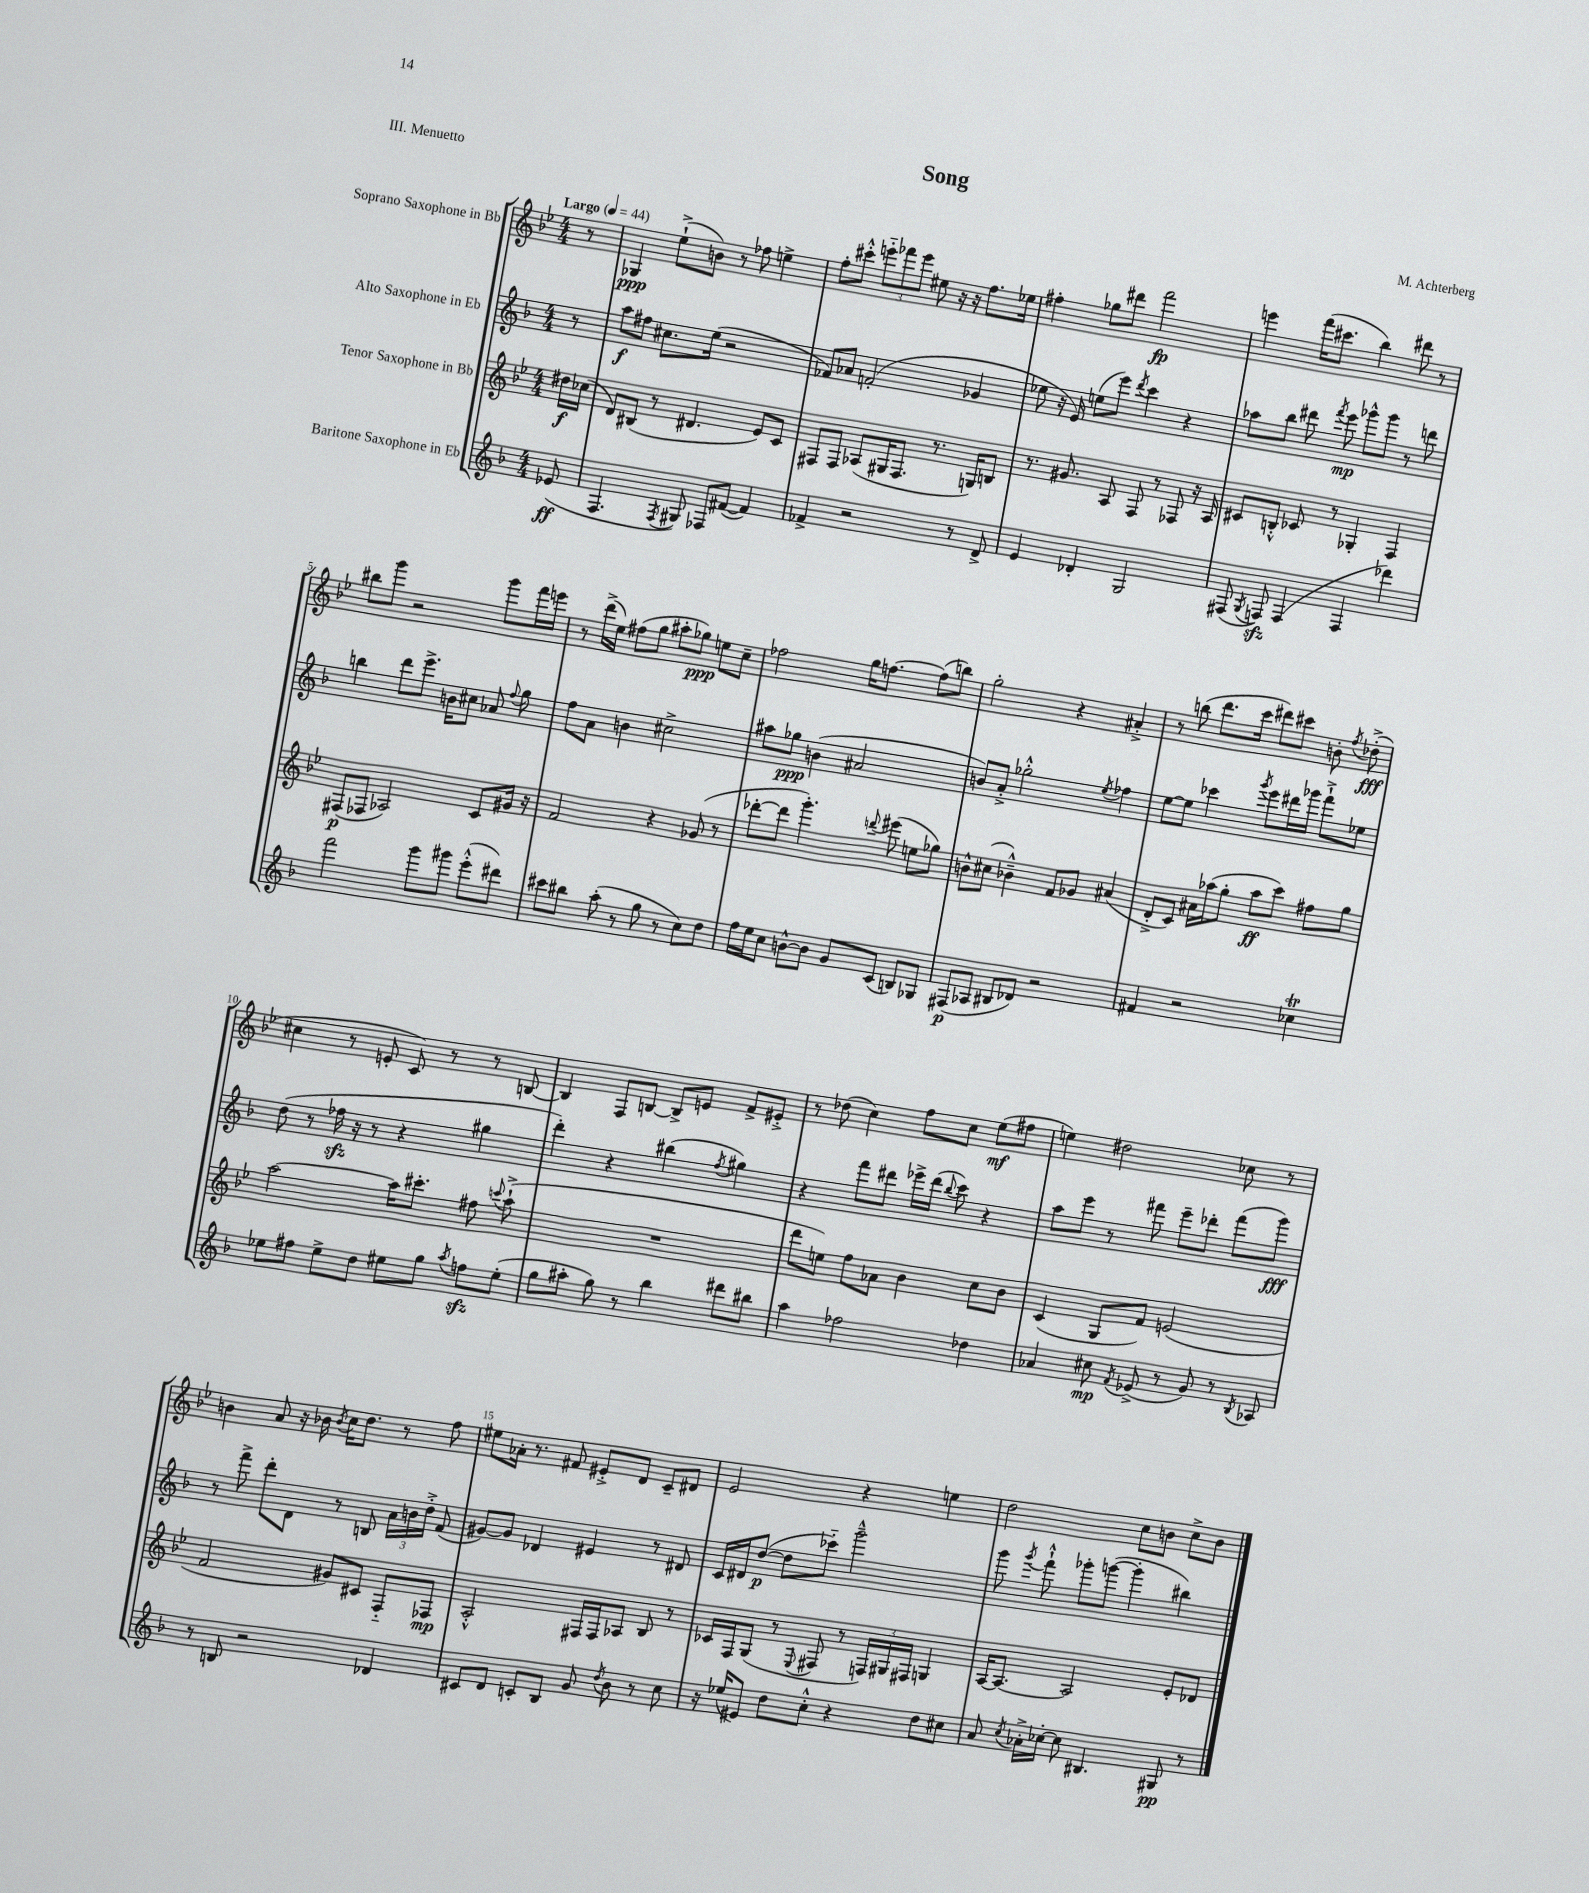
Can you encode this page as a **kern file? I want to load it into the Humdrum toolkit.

**kern	**dynam	**kern	**dynam	**kern	**dynam	**kern	**dynam
*part4	*part4	*part3	*part3	*part2	*part2	*part1	*part1
*staff4	*staff4	*staff3	*staff3	*staff2	*staff2	*staff1	*staff1
*I"Baritone Saxophone in Eb	*	*I"Tenor Saxophone in Bb	*	*I"Alto Saxophone in Eb	*	*I"Soprano Saxophone in Bb	*
*clefG2	*	*clefG2	*	*clefG2	*	*clefG2	*
*k[b-]	*	*k[b-e-]	*	*k[b-]	*	*k[b-e-]	*
*M4/4	*	*M4/4	*	*M4/4	*	*M4/4	*
*MM44	*	*MM44	*	*MM44	*	*MM44	*
=	=	=	=	=	=	=	=
!	!	!	!	!	!	!LO:TX:a:B:t=Largo	!
(8e-X/	ff	16dd#X\LL	f	8r	.	8r	.
.	.	(16cc-X\JJ	.	.	.	.	.
=1	=1	=1	=1	=1	=1	=1	=1
4.F/	.	8d/L)	.	8aa\L	f	4G-X/	ppp
.	.	(8B#X/J	.	8ff#X\J	.	.	.
.	.	8r	.	8.cc#X\L	.	(8ee-`^\L	.
8qF/	.	.	.	.	.	.	.
8G#X/)	.	4.d#X/	.	.	.	8bn\J)	.
.	.	.	.	(16ee\Jk	.	.	.
8F-X/L	.	.	.	2r	.	8r	.
([8f#X/J	.	.	.	.	.	8ff-X\	.
4f#/])	.	8e-/L)	.	.	.	4een^\	.
.	.	8c/J	.	.	.	.	.
=2	=2	=2	=2	=2	=2	=2	=2
4f-X^/	.	8F#X/L	.	8f-X/L)	.	8ff'\L	.
.	.	8F#/J	.	8a-X/J	.	8ccc#X'^^\J	.
2r	.	(8A-X/L	.	(2fn'/	.	12eeen\L	.
.	.	.	.	.	.	12fff-X\	.
.	.	16G#X/K	.	.	.	.	.
.	.	.	.	.	.	12eee\J	.
.	.	8.F#/J	.	.	.	.	.
.	.	.	.	.	.	8ee#X\	.
.	.	8.r	.	.	.	16r	.
.	.	.	.	.	.	16r	.
8r	.	.	.	4g-X/	.	8.ff\L	.
.	.	16Gn/KL)	.	.	.	.	.
8d^/	.	8Bn/J	.	.	.	.	.
.	.	.	.	.	.	16ee-X\Jk	.
=3	=3	=3	=3	=3	=3	=3	=3
4e/	.	8.r	.	8ee-X\	.	4ff#X'\	.
.	.	.	.	16r	.	.	.
.	.	8.g#X/	.	16e/)	.	.	.
4d-X'/	.	.	.	(8een\L	.	8gg-X\L	.
.	.	8A/	.	8eee\J)	.	8ddd#X\J	.
.	.	.	.	8qddd/	.	.	.
2G/	.	8F/	.	4ccc\	.	2fff\	fp
.	.	8r	.	.	.	.	.
.	.	8F-X/	.	4r	.	.	.
.	.	16r	.	.	.	.	.
.	.	16A/	.	.	.	.	.
=4	=4	=4	=4	=4	=4	=4	=4
(8F#X/	.	8c#X/L	.	8aa-X\L	.	4eeen\	.
8qG/	.	.	.	.	.	.	.
8Fnzz/)	.	8Bn'^^/J	.	8bb-\J	.	.	.
(4F/	.	8c-X/	.	8ddd#X\	.	(16fff\KL	.
.	.	.	.	.	.	8.ccc#X\J	.
.	.	.	.	8qfff/	.	.	.
.	.	8r	.	8eee\	mp	.	.
4F/	.	4G-X'/	.	8ggg-X^^\L	.	4bb-\)	.
.	.	.	.	8ggg-\J	.	.	.
4ddd-X\)	.	4F/	.	8r	.	8ddd#X\	.
.	.	.	.	8dddn\	.	8r	.
!!LO:LB:g=z
=5	=5	=5	=5	=5	=5	=5	=5
2fff\	.	(8F#X/L	p	4bbn\	.	8bb#X\L	.
.	.	8F-X/J	.	.	.	8ggg\J	.
.	.	2A-X/)	.	8ddd\L	.	2r	.
.	.	.	.	8.eee^\J	.	.	.
8ggg\L	.	.	.	.	.	.	.
.	.	.	.	16bn\KL	.	.	.
8ggg#X\J	.	.	.	8cc#X\J	.	.	.
(8eee'^^\L	.	8c/L	.	8a-X/	.	8ggg\L	.
.	.	.	.	8qqff/	.	.	.
8ddd#X\J)	.	16g#X/Jk	.	8gg\	.	16fff\L	.
.	.	16r	.	.	.	16eeen\JJ	.
=6	=6	=6	=6	=6	=6	=6	=6
8ccc#X\L	.	2f/	.	8ff\L	.	8r	.
8bb#X\J	.	.	.	8a\J	.	(16ddd^\LL	.
.	.	.	.	.	.	16ee-\JJ)	.
(8aa'\	.	.	.	4bn\	.	(8ff#X\L	.
8r	.	.	.	.	.	8gg\J	.
8gg\	.	4r	.	2cc#X^\	.	8aa#X'\L	.
8r	.	.	.	.	.	8gg-X\J)	ppp
8cc\L)	.	(8g-X/	.	.	.	8een\L	.
8dd\J	.	8r	.	.	.	8cc~\J	.
=7	=7	=7	=7	=7	=7	=7	=7
16ff\LL	.	[8ddd-X'\L	.	8aa#X\L	.	2ff-X\	.
16ee\J	.	.	.	.	.	.	.
8cc\J	.	8ddd-\J]	.	8gg-X\J	ppp	.	.
[8bn^^\L	.	4.ggg'\)	.	(4bn\	.	.	.
8b\J]	.	.	.	.	.	.	.
8g/L	.	.	.	2a#X/	.	16gg\KL	.
.	.	.	.	.	.	[8.ffn\J	.
.	.	8qqdddn/	.	.	.	.	.
(8c/J	.	(8eee#X\	.	.	.	.	.
8Bn/L)	.	8een\L	.	.	.	(8ff\L]	.
8G-X/J	.	8gg-X\J)	.	.	.	8bbn\J)	.
=8	=8	=8	=8	=8	=8	=8	=8
(8F#X/L	p	8bn^^\L	.	8bn/L)	.	2gg'\	.
8A-X/J	.	(8cc#X\J	.	8a'^/J	.	.	.
8B#X/L	.	4b-X~^^\)	.	2gg-X'^^\	.	.	.
8d-X/J)	.	.	.	.	.	.	.
2r	.	8f/L	.	.	.	4r	.
.	.	8g-X/J	.	.	.	.	.
.	.	.	.	8qee/	.	.	.
.	.	(4a#X/	.	4ff-X\	.	4a#X'^/	.
=9	=9	=9	=9	=9	=9	=9	=9
4f#X/	.	8d'^/L	.	[8ee\L	.	8r	.
.	.	8c/J)	.	8ee\J]	.	(8bbn\	.
2r	.	16a#X\LL	.	4ccc-X\	.	8.ddd\L	.
.	.	(16aa-X\J	.	.	.	.	.
.	.	8gg'\J	.	.	.	.	.
.	.	.	.	.	.	16ccc\Jk	.
.	.	.	.	8qggg/	.	.	.
.	.	8aa-\L	ff	8eee\L	.	8ddd#X\L)	.
.	.	8ccc\J)	.	16ddd#X\L	.	8ccc#X\J	.
.	.	.	.	16ggg-X\JJ	.	.	.
4cc-XT\	.	8ff#X\L	.	8fff`^\L	.	8bn'\	.
.	.	.	.	.	.	8qff/	.
.	.	8gg\J	.	8ee-X\J	.	(8dd-X'^\	fff
!!LO:LB:g=z
=10	=10	=10	=10	=10	=10	=10	=10
8ee-X\L	.	[2aa\	.	(8dd\	.	4cc#X\	.
8ff#X\J	.	.	.	8r	.	.	.
8ee-^\L	.	.	.	16ff-Xzz\	.	8r	.
.	.	.	.	16r	.	.	.
8dd\J	.	.	.	8r	.	8en'/	.
8ee#X\L	.	16aa\KL]	.	4r	.	8c/)	.
.	.	8.ccc#X'\J	.	.	.	.	.
8gg\J	.	.	.	.	.	8r	.
8qaa/	.	.	.	.	.	.	.
8ffnzz\L	.	8ff#X\	.	4gg#X\	.	8r	.
.	.	8qqcccn/	.	.	.	.	.
(8ee#'\J	.	(8aa`^\	.	.	.	[8Bn/	.
=11	=11	=11	=11	=11	=11	=11	=11
8gg\L	.	1r	.	4ddd'\)	.	4B/]	.
8aa#X'\J	.	.	.	.	.	.	.
8gg\)	.	.	.	4r	.	8F/L	.
8r	.	.	.	.	.	[8Bn/J	.
4bb-\	.	.	.	(4bb#X\	.	8B^/L]	.
.	.	.	.	.	.	8en/J	.
.	.	.	.	8qff/	.	.	.
8ddd#X\L	.	.	.	4gg#X\)	.	8f^/L	.
8bb#X\J	.	.	.	.	.	8e#X'^/J	.
=12	=12	=12	=12	=12	=12	=12	=12
4aa\	.	8ddd\L	.	4r	.	8r	.
.	.	8een\J)	.	.	.	(8dd-X\	.
2ff-X\	.	8ff\L	.	8fff\L	.	4cc\)	.
.	.	8a-X\J	.	8ddd#X\J	.	.	.
.	.	4b-\	.	16eee-X^\LL	.	8ff\L	.
.	.	.	.	(16ddd#\JJ	.	.	.
.	.	.	.	8qqbb-/	.	.	.
.	.	.	.	8ccc\)	.	8cc\J	.
4dd-X\	.	8cc\L	.	4r	.	(8ee-\L	mf
.	.	8b-\J	.	.	.	8ff#X\J	.
=13	=13	=13	=13	=13	=13	=13	=13
4a-X/	.	(4c/	.	8aa\L	.	4een\)	.
.	.	.	.	8eee\J	.	.	.
8cc#X\	mp	8G/L	.	8r	.	2dd#X\	.
8qf/	.	.	.	.	.	.	.
(8e-X^/	.	8f/J)	.	8fff#X\	.	.	.
8r	.	(2en/	.	8eee~\L	.	.	.
8g/)	.	.	.	8ddd-X'\J	.	.	.
8r	.	.	.	(8fff#\L	.	8cc-X\	.
8qB-/	.	.	.	.	.	.	.
8A-X/	.	.	.	8ggg\J)	fff	8r	.
!!LO:LB:g=z
=14	=14	=14	=14	=14	=14	=14	=14
8r	.	2f/	.	8r	.	4bn\	.
8Bn/	.	.	.	8fff^\	.	.	.
2r	.	.	.	8ddd'\L	.	8a/	.
.	.	.	.	8d\J	.	16r	.
.	.	.	.	.	.	16b-X\	.
.	.	.	.	.	.	8qb-/	.
.	.	8g#X/L)	.	8r	.	16cc\KL	.
.	.	.	.	.	.	8.dd\J	.
.	.	8c#X/J	.	8Bn/	.	.	.
4d-X/	.	8F/L	.	24a\LL	.	8r	.
.	.	.	.	24bn\	.	.	.
.	.	.	.	24dd'^\JJ	.	.	.
.	.	8F-X/J	mp	(8f/	.	8ff\	.
=15	=15	=15	=15	=15	=15	=15	=15
8c#X/L	.	2A'^^/	.	[8g#X/L)	.	8ee#X\L	.
8d/J	.	.	.	8g#/J]	.	16a-X'\Jk	.
.	.	.	.	.	.	8.r	.
8cn'/L	.	.	.	4d-X/	.	.	.
8B-/J	.	.	.	.	.	8f#X/	.
8g/	.	16F#X/LL	.	4e#X/	.	8e#X'^/L	.
.	.	16F#/J	.	.	.	.	.
8qdd/	.	.	.	.	.	.	.
8b-\	.	8A-X/J	.	.	.	8d/J	.
8r	.	8B-/	.	8r	.	8c~/L	.
8cc\	.	8r	.	8d#X/	.	8d#X/J	.
=16	=16	=16	=16	=16	=16	=16	=16
16r	.	16c-X/LL	.	16c/LL	.	2e-/	.
(16ee-X/KL	.	16F/J	.	16d#X/J	.	.	.
8e#X/J)	.	(8G/J	.	([8dd/J	p	.	.
8dd\L	.	8r	.	8dd\L]	.	.	.
.	.	8qqE-/	.	.	.	.	.
8cc'^^\J	.	8F#X/	.	8ccc-X\J)	.	.	.
4r	.	8r	.	2ggg~^^\	.	4r	.
.	.	24Fn/LL)	.	.	.	.	.
.	.	24G#X/	.	.	.	.	.
.	.	24F#X/JJ	.	.	.	.	.
8dd\L	.	4Gn/	.	.	.	4een\	.
8cc#X\J	.	.	.	.	.	.	.
=17	=17	=17	=17	=17	=17	=17	=17
8a/	.	[16A/KL	.	8ggg\	.	2dd\	.
.	.	8.A/J_	.	.	.	.	.
8qcc/	.	.	.	8qggg/	.	.	.
16a-X'^\LL	.	.	.	8fff`^^\	.	.	.
[16cc-X'\JJ	.	.	.	.	.	.	.
8cc-\]	.	2A/]	.	8ggg-X'\L	.	.	.
4.B#X/	.	.	.	([8gggn\J	.	.	.
.	.	.	.	4ggg'\]	.	8cc\L	.
.	.	.	.	.	.	8bn\J	.
8G#X/	pp	8e-'/L	.	4bb#X\)	.	8cc^\L	.
8r	.	8d-X/J	.	.	.	8b\J	.
==	==	==	==	==	==	==	==
*-	*-	*-	*-	*-	*-	*-	*-
